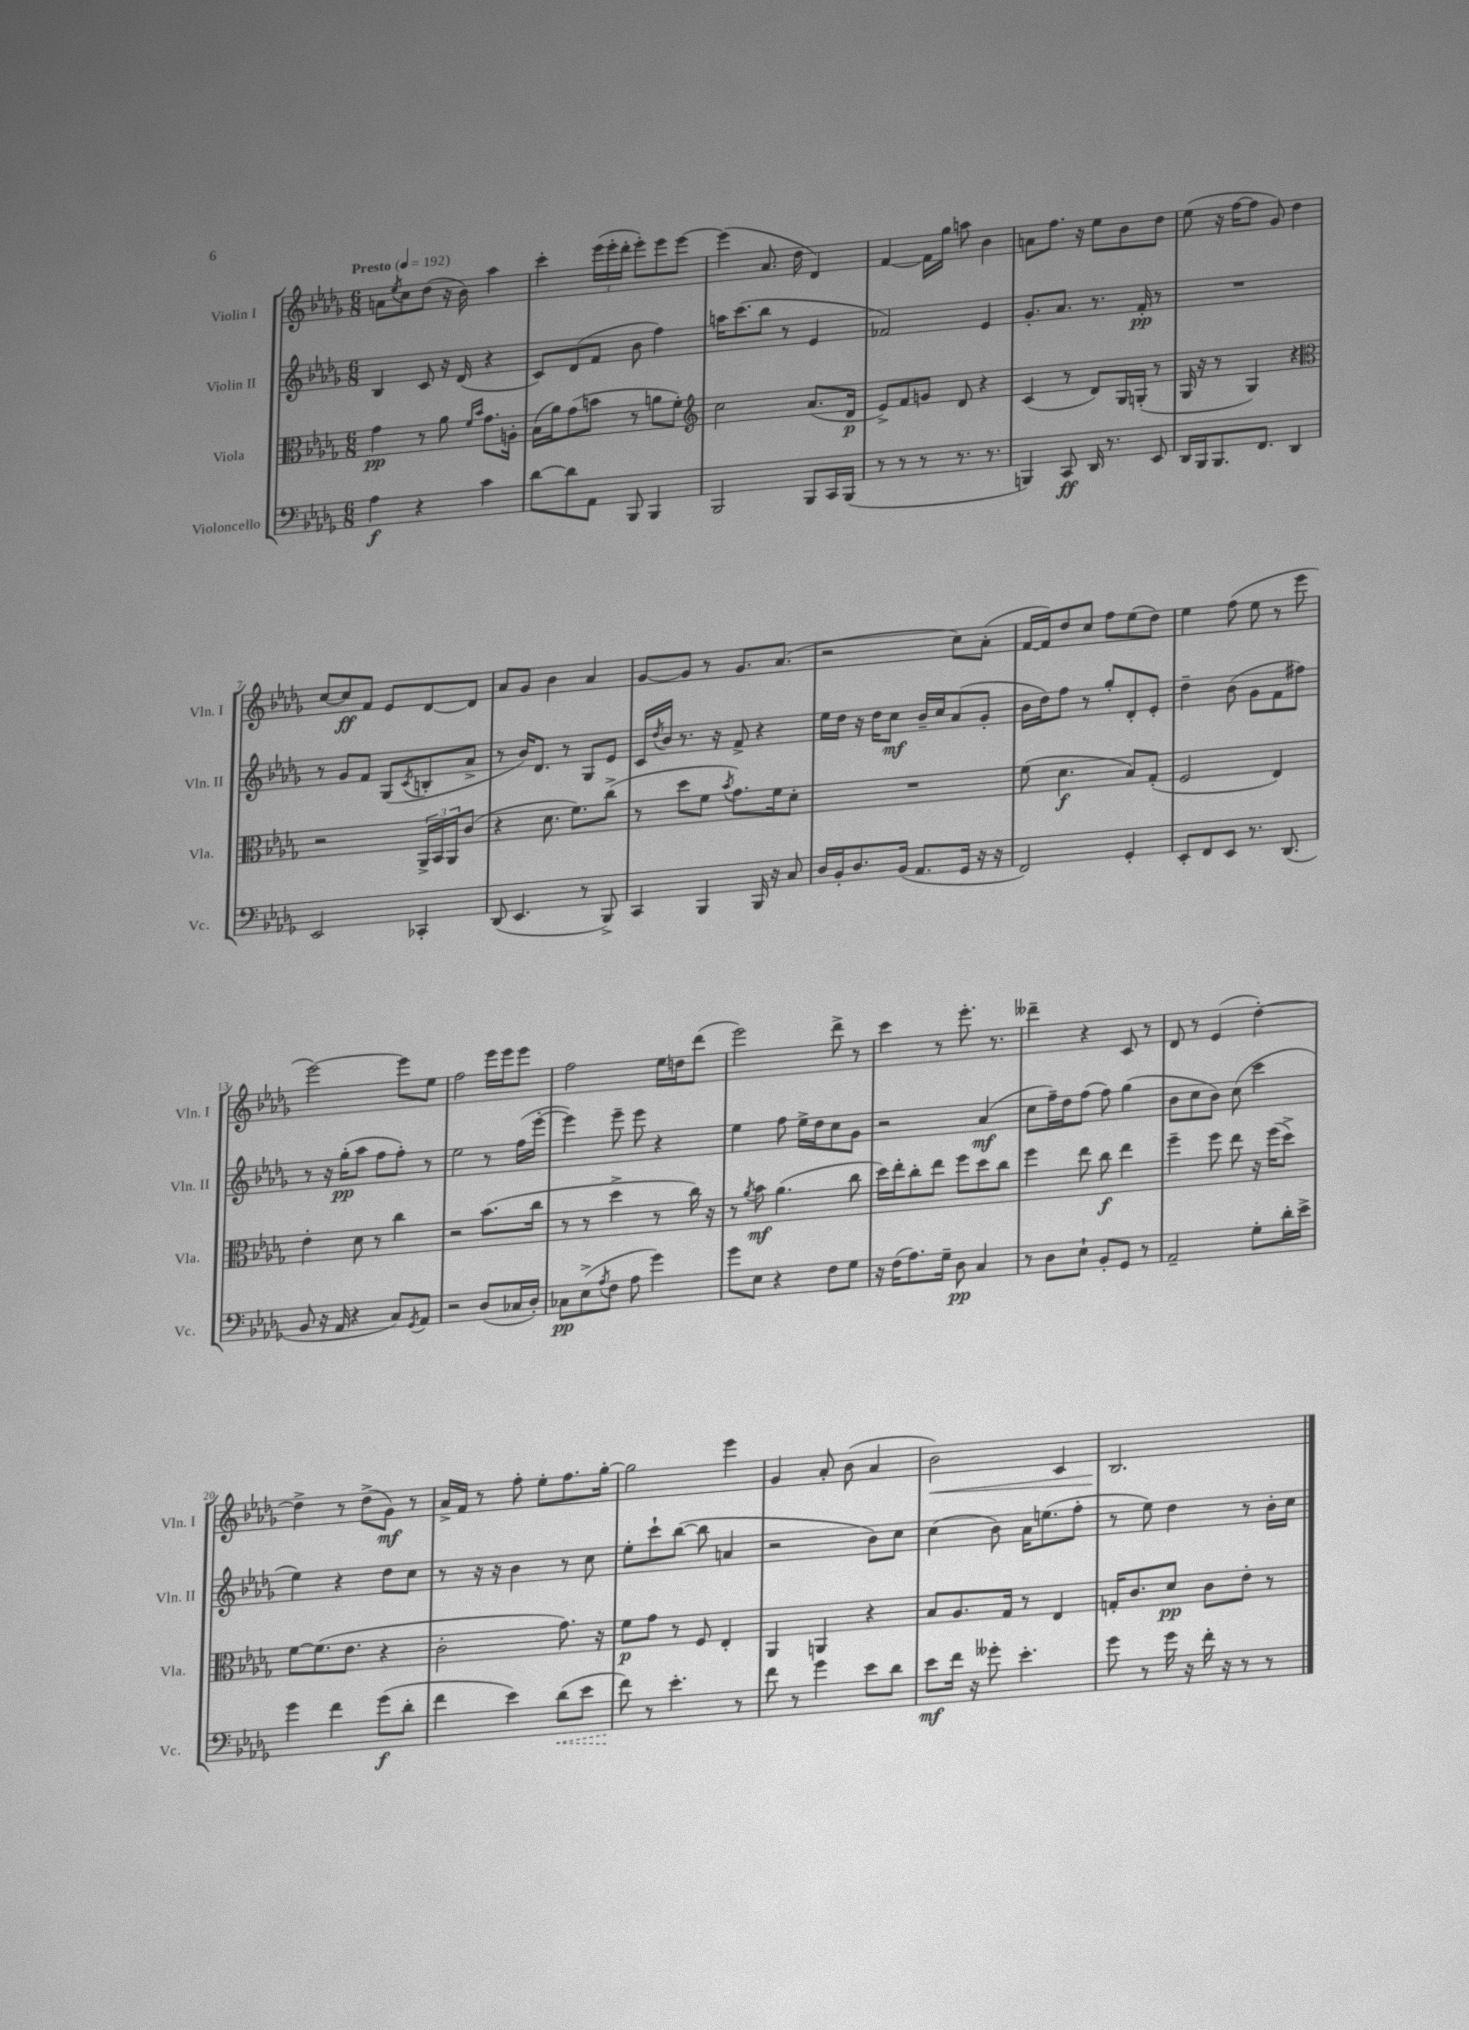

**kern	**kern	**kern	**kern
*staff4	*staff3	*staff2	*staff1
*clefF4	*clefC3	*clefG2	*clefG2
*k[b-e-a-d-g-]	*k[b-e-a-d-g-]	*k[b-e-a-d-g-]	*k[b-e-a-d-g-]
*M6/8	*M6/8	*M6/8	*M6/8
*MM192	*MM192	*MM192	*MM192
4A-	4g-	4B-	8a
.	.	.	8qee-
.	.	.	8cc
4r	8r	8c	(8dd-
.	8a-	16r	16r
.	.	(16d-	16b-)
.	16qqf	.	.
.	16qqb-	.	.
4c	8.g-	4r	4aa-
.	16A'	.	.
=	=	=	=
[8d-	(16B-	8c)	4ccc'
.	16a-)	.	.
8d-]	(8g-	(8d-	.
8AA-	8b	8f	(24eee-
.	.	.	24eee-'
.	.	.	24ddd-'
8BBB-	8r	8b-	8eee-')
4BBB-	8a	4ff)	8eee-
.	8f')	.	[8eee-
=	=	=	=
*	*clefG2	*	*
2BBB-	2cc	16aa	(4eee-]
.	.	(8.ccc	.
.	.	8bb-	8.a-
.	.	8r	.
.	.	.	16dd-
8BBB-	(8.a-	4e-	4d-)
16CC	.	.	.
(16BBB-	16d-	.	.
=	=	=	=
8r	8e-^)	2f-)	[4f
8r	8f	.	.
8r	8g	.	16f]
.	.	.	16gg-
8.r	8d-	.	8aa
.	4r	4e-	4b-
8.r	.	.	.
=	=	=	=
4BBB)	(4c	8.g-'	8a
.	.	.	8.ff
.	.	8.a-	.
8CC	8r	.	.
.	.	.	16r
16DD-	8d-)	8.r	8ee-
8.r	.	.	.
.	16G-	.	8b-
.	(16G'	16f'	.
8EE-	8r	8r	8dd-
=	=	=	=
16DD-	16G-	2.r	(8ee-
16BBB-	16r	.	.
8.BBB-	8r	.	16r
.	.	.	[16ff
.	4G-)	.	8ff]
8.FF	.	.	.
.	.	.	8g-)
4DD-	4r	.	4dd-
=	=	=	=
*	*clefC3	*	*
2EE-	2r	8r	[8cc
.	.	8g-	8cc]
.	.	8f	8f
.	.	(8G-	8e-
.	.	8qc	.
4CC-'	24AA-^	8B'	[8d-
.	24BB-	.	.
.	24AA-	.	.
.	(8c	8a-^	8d-]
=	=	=	=
(8DD-	4r	8r	8a-
4.EE-	.	16b-)	8g-
.	.	8.d-	.
.	8.d-	.	4b-
.	.	8r	.
.	8.f)	.	.
8r	.	8G-	4a-
8BBB-^)	(8cc^	8e-	.
=	=	=	=
4CC	8r	16c	[8g-
.	.	8qdd-	.
.	.	16b-	.
.	8dd-	8.r	8g-]
4BBB-	8f	.	8r
.	.	16r	.
.	8qb-	.	.
.	8.g-)	8f^	8.g-
16BBB-	.	4r	.
16r	16f	.	(8.a-
8C	8d-'	.	.
=	=	=	=
16D-	2.r	16ee-	2r
16BB-'	.	16dd-	.
8.D-	.	16r	.
.	.	16dd-	.
.	.	8cc	.
(16BB-	.	.	.
8.AA-	.	16b-~	.
.	.	16cc	.
.	.	(8a-	8cc)
16GG-	.	.	.
16r	.	8g-'	(8a-'
16r	.	.	.
=	=	=	=
2FF)	(8f	16b-	[16f
.	.	16dd-)	16f])
.	4.d-	8ff	8dd-
.	.	8r	8cc
.	.	8gg-'	8ff
4GG-'	8B-)	8d-'	(8ee-
.	(8G-'	8e-'	8dd-)
=	=	=	=
8EE-'	2F	4dd-~	4ee-
8FF	.	.	.
8EE-	.	(8b-	(8ff
8.r	.	8g-	8ee-
.	4E-)	8f	8r
(8.DD-	.	.	.
.	.	8ff#)	8eee-
=	=	=	=
8BB-	4e-'	8r	[2eee-)
16r	.	16r	.
16AA-	.	(16gg-'	.
4r	8d-	8aa-	.
.	8r	8ff	.
8C)	4cc	8ff')	8eee-]
8qGG-	.	.	.
8AA-	.	8r	8ee-
=	=	=	=
2r	2r	2ee-	2ff
(8D-	(8.b-	8r	16eee-
.	.	.	16eee-
16C-	.	(16ff	8eee-
16D-')	16cc	[16eee-'	.
=	=	=	=
8C-	8r	4eee-])	2ff
(8E-^	8r	.	.
8qA-	.	.	.
8F	4dd-^	8eee-~	.
8A-	.	8eee-	.
4g-)	8r	4r	16ee-
.	.	.	16dd
.	16cc)	.	(8ddd-
.	16r	.	.
=	=	=	=
8g-	8r	4ee-	2eee-)
.	8qa-	.	.
8E-	8b-	.	.
4r	(4.a-	8ff	.
.	.	16ee-^	.
.	.	16dd-	.
8F	.	8cc	8ddd-^
8G-	8cc	8g-	8r
=	=	=	=
16r	16dd-)	2r	4ccc
(16F	16ee-'	.	.
8.A-)	8cc'	.	.
.	8ee-	.	8r
16G-~	.	.	.
8D-	8ff	.	8.eee-'
4C	8dd-	(4a-	.
.	.	.	8.r
.	8cc	.	.
=	=	=	=
8r	4ff	8cc	4ddd--~
8D-	.	16ff~)	.
.	.	16dd-	.
8E-`	8ee-	(8ff	4r
8BB-'	8cc	8ff)	.
8GG-	4ee-	(4gg-	8c
8r	.	.	8r
=	=	=	=
2AA-~	4ff~	8b-	8d-
.	.	8cc	8r
.	8ff	8b-)	(4e-
.	8ee-	(8cc	.
8G-'	16r	4ccc	[4dd-')
.	(16ff	.	.
16d-'	8dd-^)	.	.
16e-^	.	.	.
=	=	=	=
4g-	[8f	4ee-)	4dd-^]
.	(8.f]	.	.
4f	.	4r	8r
.	8.e-	.	.
.	.	.	(8dd-^
(8g-	4r	8dd-	8g-)
8d-'	.	8cc	8r
=	=	=	=
4f	2c'	8r	16a-^
.	.	.	16f
.	.	16r	8r
.	.	16r	.
4e-)	.	4b-	8ff'
.	.	.	8ee-'
(8d-	8.g-)	8r	8.ff
8e-	.	8cc	.
.	16r	.	[16gg-'
=	=	=	=
8f)	8f	8ee-'	2gg-]
8r	8g-	8ccc`	.
4.e-'	8r	([8bb-	.
.	8F	8bb-]	.
.	4E-'	4a	4eee-
8r	.	.	.
=	=	=	=
8f	4AA-	2r	4g-
8r	.	.	.
4g-	4AA	.	8a-'
.	.	.	(8b-
8e-	4r	8b-)	4a-
8d-	.	8cc	.
=	=	=	=
8e-	8B-	(4cc	2b-)
16f	8.A-	.	.
16r	.	.	.
8g--'	.	8b-)	.
.	16G-	.	.
4.e-'	8r	16a-	.
.	.	(8.ee	.
.	4E-	.	4c
.	.	8ff'	.
=	=	=	=
8g-	16G'	8r	2.B-
.	8.c	.	.
8r	.	8ee-)	.
16g-	8d-	4dd-	.
16r	.	.	.
16f'	8c	.	.
16r	.	.	.
8r	8e-'	8r	.
8r	8r	16b-'	.
.	.	16cc	.
==	==	==	==
*-	*-	*-	*-
